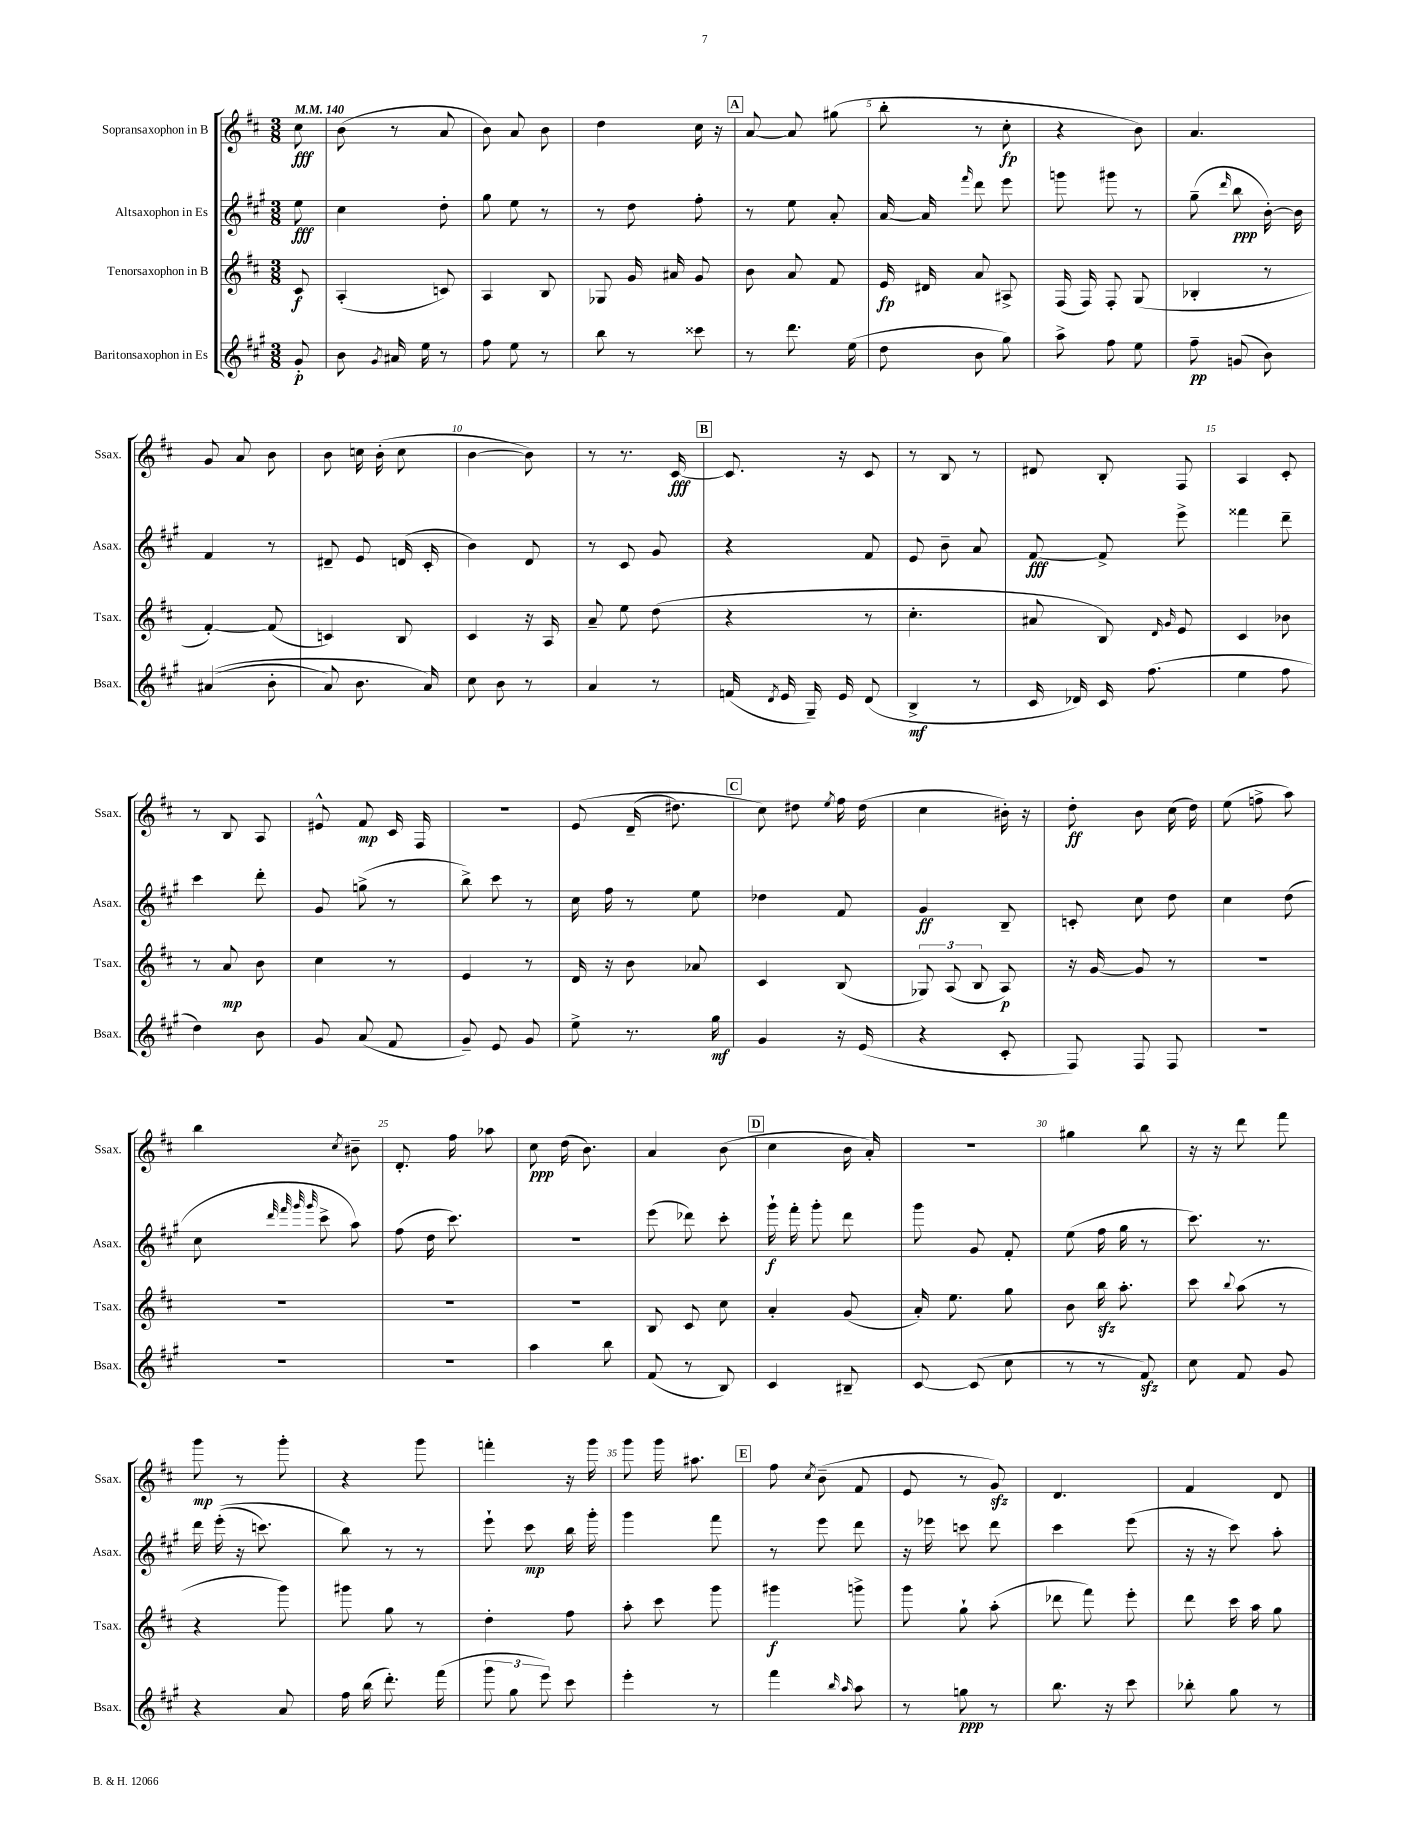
<<
\new StaffGroup <<
\new Staff = "s0" \with { instrumentName = "Sopransaxophon in B" shortInstrumentName = "Ssax." } {
    \clef treble \key d \major \numericTimeSignature \time 3/8 \partial 8 \tempo 4 = 140
    \autoBeamOff cis''8\fff |
    b'8( r8 a'8 |
    b'8) a'8 b'8 |
    d''4 cis''16 r16 |
    \mark \markup { \box "A" } a'8~ a'8 gis''8( |
    b''8-. r8 cis''8-.\fp |
    r4 b'8) |
    a'4. |
    g'8 a'8 b'8 |
    b'8 c''16 b'16-.( c''8 |
    b'4~ b'8) |
    r8 r8. cis'16~\fff |
    \mark \markup { \box "B" } cis'8. r16 cis'8 |
    r8 b8 r8 |
    dis'8 b8-. fis8 |
    a4 cis'8-. |
    r8 b8 a8 |
    eis'8-^ fis'8\mp cis'16 fis16 |
    R4. |
    e'8\( d'16--( dis''8.) |
    \mark \markup { \box "C" } cis''8\) dis''8 \acciaccatura { e''8 } fis''16 dis''16( |
    cis''4 bis'16-.) r16 |
    d''8-.\ff b'8 cis''16( d''16) |
    e''8( f''8-> a''8) |
    b''4 \acciaccatura { cis''8 } bis'8-- |
    d'8.-. fis''16 aes''8 |
    cis''8\ppp d''16( b'8.) |
    a'4 b'8( |
    \mark \markup { \box "D" } cis''4 b'16 a'16-.) |
    R4. |
    gis''4 b''8 |
    r16 r16 d'''8 fis'''8 |
    g'''8\mp r8 g'''8-. |
    r4 g'''8 |
    f'''4-. r16 g'''16 |
    g'''8 g'''16 ais''8. |
    \mark \markup { \box "E" } fis''8 \acciaccatura { cis''8 } b'8--( fis'8 |
    e'8 r8 g'8\sfz) |
    d'4. |
    fis'4 d'8 \bar "|." |
}
\new Staff = "s1" \with { instrumentName = "Altsaxophon in Es" shortInstrumentName = "Asax." } {
    \clef treble \key a \major \numericTimeSignature \time 3/8 \partial 8
    \autoBeamOff e''8\fff |
    cis''4 d''8-. |
    gis''8 e''8 r8 |
    r8 d''8 fis''8-. |
    \mark \markup { \box "A" } r8 e''8 a'8-. |
    a'16~ a'16 \grace { fis'''16 } d'''8 e'''8 |
    g'''8 gis'''8 r8 |
    gis''8--( \grace { d'''16 } b''8\ppp b'16~-.) b'16 |
    fis'4 r8 |
    dis'8-- e'8 d'16( cis'16-. |
    b'4) d'8 |
    r8 cis'8 gis'8 |
    \mark \markup { \box "B" } r4 fis'8 |
    e'8 b'8-- a'8 |
    fis'8~\fff fis'8-> e'''8-> |
    fisis'''4 d'''8-- |
    cis'''4 d'''8-. |
    gis'8 g''8->( r8 |
    b''8->) cis'''8 r8 |
    cis''16 fis''16 r8 e''8 |
    \mark \markup { \box "C" } des''4 fis'8 |
    gis'4\ff b8-- |
    c'8-. cis''8 d''8 |
    cis''4 d''8( |
    cis''8 \grace { d'''32 fis'''32 gis'''32 gis'''32 } cis'''8-> a''8) |
    fis''8( d''16 cis'''8.) |
    R4. |
    e'''8( des'''8) cis'''8-. |
    \mark \markup { \box "D" } gis'''16-!\f fis'''16-. gis'''8-. d'''8 |
    gis'''8 gis'8 fis'8-. |
    e''8( fis''16 gis''16 r8 |
    cis'''8.) r8. |
    d'''16 e'''16-.(\( r16 c'''8.) |
    b''8\) r8 r8 |
    e'''8-! cis'''8\mp b''16 gis'''16-. |
    gis'''4 fis'''8 |
    \mark \markup { \box "E" } r8 e'''8 d'''8 |
    r16 ees'''16 c'''8 d'''8 |
    cis'''4 e'''8( |
    r16 r16 cis'''8) a''8-. \bar "|." |
}
\new Staff = "s2" \with { instrumentName = "Tenorsaxophon in B" shortInstrumentName = "Tsax." } {
    \clef treble \key d \major \numericTimeSignature \time 3/8 \partial 8
    \autoBeamOff cis'8\f |
    a4-.( c'8) |
    a4 b8 |
    ges8 g'16 ais'16 g'8 |
    \mark \markup { \box "A" } b'8 a'8 fis'8 |
    e'16\fp dis'16 a'8 ais8-> |
    fis16( fis16) fis8-. g8( |
    bes4-. r8 |
    fis'4~-.) fis'8( |
    c'4) b8 |
    cis'4 r16 a16 |
    a'8-- e''8 d''8( |
    \mark \markup { \box "B" } r4 r8 |
    cis''4.-. |
    ais'8 b8) \grace { d'16 g'16 } e'8 |
    cis'4 bes'8 |
    r8 a'8\mp b'8 |
    cis''4 r8 |
    e'4 r8 |
    d'16 r16 b'8 aes'8 |
    \mark \markup { \box "C" } cis'4 b8( |
    \tuplet 3/2 { ges8) a8( b8 } a8\p) |
    r16 g'16~ g'8 r8 |
    R4. |
    R4. |
    R4. |
    R4. |
    b8 cis'8 cis''8 |
    \mark \markup { \box "D" } a'4-. g'8( |
    a'16-.) e''8. g''8 |
    b'8 b''16\sfz a''8.-. |
    cis'''8 \appoggiatura { b''8 } a''8( r8 |
    r4 g'''8) |
    gis'''8 g''8 r8 |
    d''4-. fis''8 |
    a''8-. cis'''8 g'''8 |
    \mark \markup { \box "E" } gis'''4\f g'''8-> |
    g'''8 g''8-! a''8-.( |
    des'''8 fis'''8) e'''8-. |
    d'''8 cis'''16 a''16 g''8 \bar "|." |
}
\new Staff = "s3" \with { instrumentName = "Baritonsaxophon in Es" shortInstrumentName = "Bsax." } {
    \clef treble \key a \major \numericTimeSignature \time 3/8 \partial 8
    \autoBeamOff gis'8-.\p |
    b'8 \acciaccatura { gis'8 } ais'16 e''16 r8 |
    fis''8 e''8 r8 |
    b''8 r8 cisis'''8 |
    \mark \markup { \box "A" } r8 d'''8. e''16( |
    d''8 b'8 gis''8) |
    a''8-> fis''8 e''8 |
    fis''8--\pp g'8( b'8) |
    ais'4(\( b'8-. |
    a'8) b'8. a'16\) |
    cis''8 b'8 r8 |
    a'4 r8 |
    \mark \markup { \box "B" } f'16( \acciaccatura { d'8 } e'16 gis16--) e'16 d'8( |
    b4->\mf r8 |
    cis'16 des'16) cis'16 fis''8.( |
    e''4 fis''8 |
    d''4) b'8 |
    gis'8 a'8( fis'8 |
    gis'8--) e'8 gis'8 |
    e''8-> r8. gis''16\mf |
    \mark \markup { \box "C" } gis'4 r16 e'16( |
    r4 cis'8-. |
    fis8) fis8 fis8 |
    R4. |
    R4. |
    R4. |
    a''4 b''8 |
    fis'8( r8 b8) |
    \mark \markup { \box "D" } cis'4 bis8-- |
    cis'8~ cis'8( cis''8 |
    r8 r8 fis'8\sfz) |
    cis''8 fis'8 gis'8 |
    r4 a'8 |
    fis''16 b''16( d'''8.-.) fis'''16( |
    \tuplet 3/2 { gis'''8 gis''8 e'''8) } cis'''8 |
    e'''4-. r8 |
    \mark \markup { \box "E" } fis'''4 \grace { b''16 a''16 } a''8 |
    r8 g''8\ppp r8 |
    b''8. r16 cis'''8 |
    bes''8-. gis''8 r8 \bar "|." |
}
>>
>>
\layout { \context { \Score \override BarNumber.break-visibility = ##(#f #t #t) barNumberVisibility = #(every-nth-bar-number-visible 5) } }
